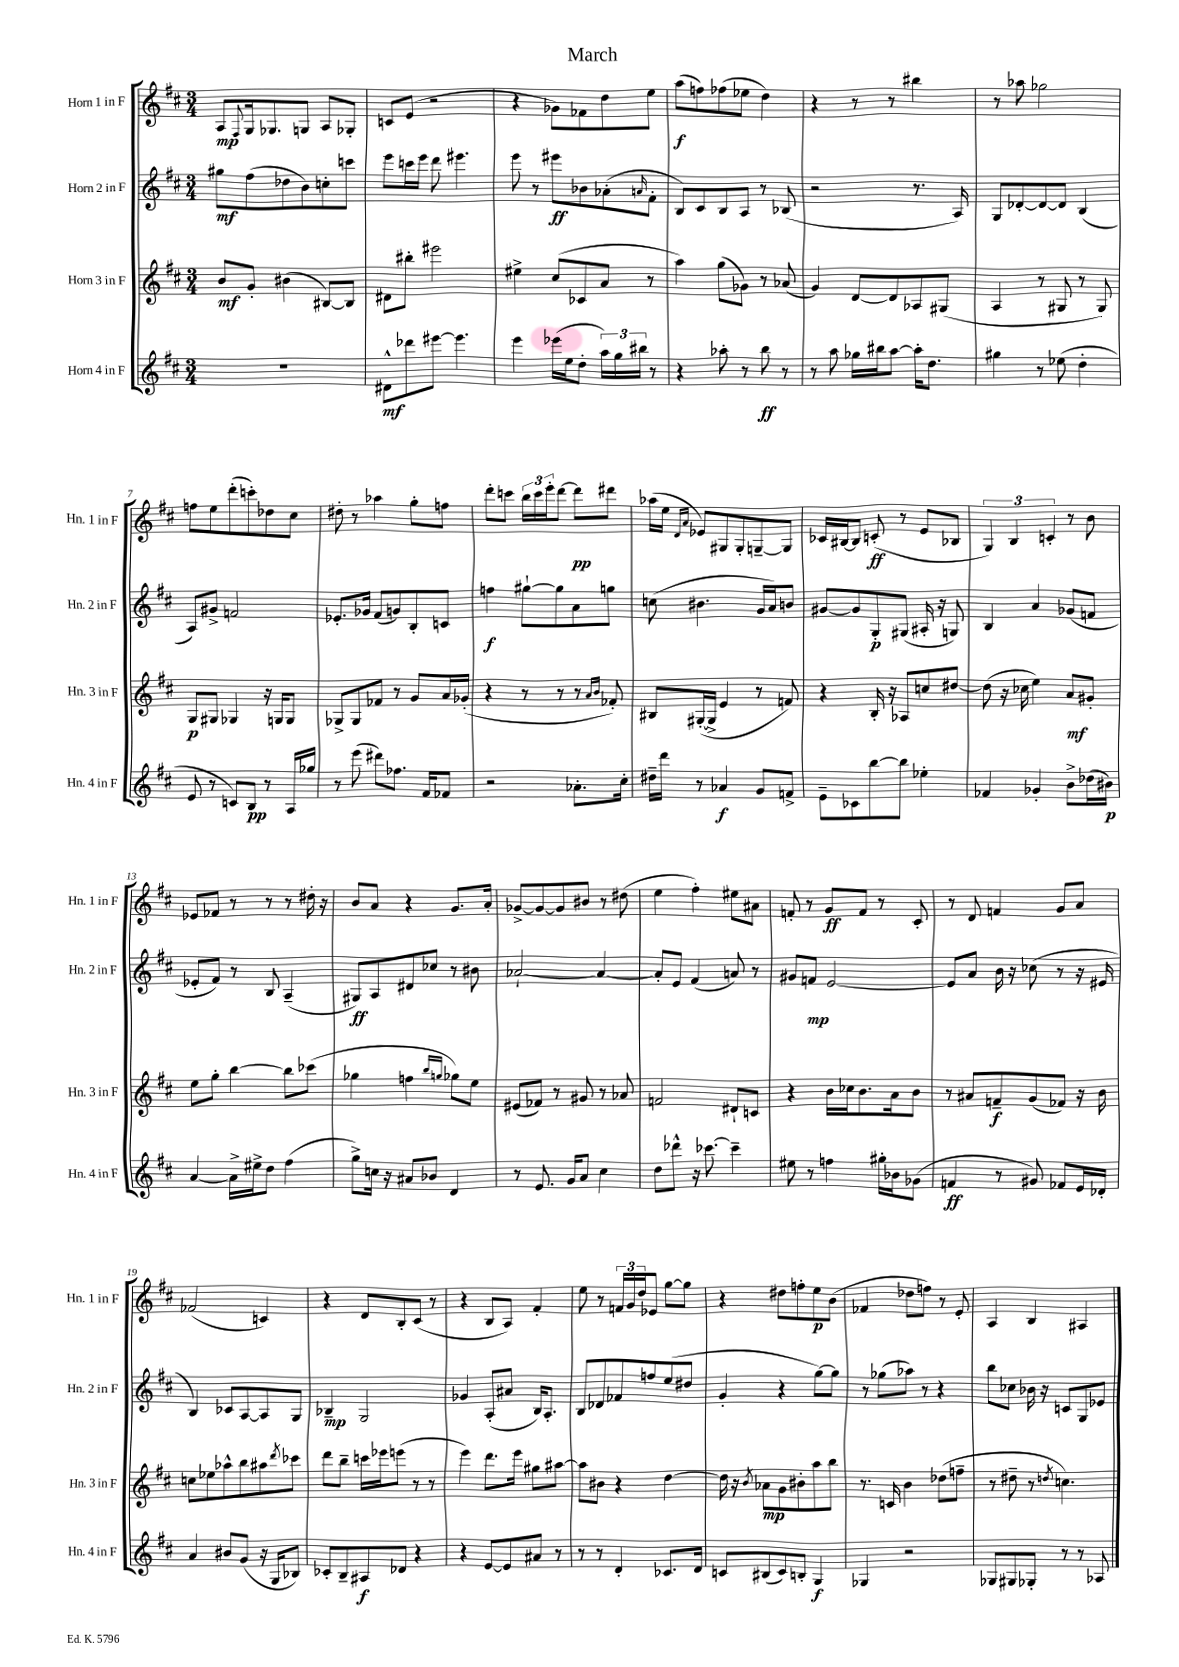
\header { title = "March" }
<<
\new StaffGroup <<
\new Staff = "s0" \with { instrumentName = "Horn 1 in F" shortInstrumentName = "Hn. 1 in F" } {
    \clef treble \key d \major \numericTimeSignature \time 3/4
    a8\mp \appoggiatura { fis8 } g16 ges8. g8 a8 ges8-. |
    c'8 e'8( r2 |
    r4 ges'8) fes'8 d''8 e''8 |
    a''8\f( f''8) fes''8( ees''8 d''4) |
    r4 r8 r8 bis''4 |
    r8 aes''8 ges''2 |
    f''8 e''8 d'''8-.( c'''8-.) des''8 cis''8 |
    dis''8-. r8 aes''4 g''8-. f''8 |
    d'''8-. c'''8 \tuplet 3/2 { b''16 c'''16 e'''16-. } d'''8~ d'''8\pp dis'''8 |
    aes''16( e''16 \grace { d'16 a'16 } ees'8) gis8 gis8-. g8~-- g8 |
    ces'16 bis16~ bis8 c'8-.\ff( r8 e'8 bes8 |
    \tuplet 3/2 { g4) b4 c'4-. } r8 b'8 |
    ees'8 fes'8 r8 r8 r8 dis''16-. r16 |
    b'8 a'8 r4 g'8. a'16-. |
    ges'8~-> ges'8~ ges'8 bis'8 r8 dis''8( |
    e''4 fis''4-.) eis''8 ais'8 |
    f'8-. r8 g'8\ff f'8 r8 cis'8-. |
    r8 d'8 f'4 g'8 a'8 |
    fes'2( c'4) |
    r4 d'8 b8-. cis'8( r8 |
    r4 b8 a8) fis'4-. |
    e''8 r8 \tuplet 3/2 { f'16 g'16 d''16 } ees'8 g''8~ g''8 |
    r4 dis''8 f''8-. e''8\p b'8( |
    fes'4 des''8 f''8) r8 e'8-. |
    a4 b4 ais4 \bar "|." |
}
\new Staff = "s1" \with { instrumentName = "Horn 2 in F" shortInstrumentName = "Hn. 2 in F" } {
    \clef treble \key d \major \numericTimeSignature \time 3/4
    gis''8\mf fis''8( des''8 b'8) c''8-. c'''8 |
    e'''8 c'''16 e'''16 d'''8 eis'''4. |
    e'''8 r8 eis'''8\ff bes'8 aes'8-.( \grace { a'16 } fis'8-. |
    b8) cis'8 b8 a8 r8 bes8( |
    r2 r8. a16) |
    g8 des'8~-. des'8~ des'8 b4( |
    a8) gis'8-> f'2 |
    ees'8.-. ges'16 fis'8( g'8) b8-. c'8 |
    f''4\f gis''8~-! gis''8 a'8 g''8 |
    c''8( bis'4. g'16 a'16) b'8 |
    gis'8~ gis'8 g8-.\p gis8( ais16-. r16 g8) |
    b4 a'4 ges'8( f'8 |
    ees'8-. fis'8) r8 b8 a4--( |
    gis8\ff) a8 dis'8 ces''8 r8 bis'8 |
    aes'2~-! aes'4~ |
    aes'8-. e'8 fis'4( a'8) r8 |
    gis'8 f'8\mp e'2~ |
    e'8 a'8 b'16 r16 ces''8( r8 r16 eis'16 |
    b4) ces'8 a8~ a8 g8 |
    bes4--\mp g2 |
    ges'4 a8-.( ais'8 b16) a8.-. |
    b8 des'8 fes'8 f''8 e''8( dis''8 |
    g'4-. r4 g''8~) g''8 |
    r8 ges''8( aes''8) r8 r4 |
    b''8 ces''8 bes'16 r16 c'8 g8 ees'8 \bar "|." |
}
\new Staff = "s2" \with { instrumentName = "Horn 3 in F" shortInstrumentName = "Hn. 3 in F" } {
    \clef treble \key d \major \numericTimeSignature \time 3/4
    b'8\mf g'8-. bis'4( bis8~) bis8 |
    dis'8 bis''8-. eis'''2 |
    eis''4-> cis''8( ces'8 a'8 r8 |
    a''4) g''8( ges'8) r8 aes'8( |
    g'4) d'8~ d'8 aes8 gis8( |
    a4 r8 gis8 r8 gis8) |
    g8\p gis8 ges4 r16 g16 g8 |
    ges8-> ges8 fes'8 r8 g'8 a'16 ges'16-.( |
    r4 r8 r8 r8 \grace { a'16 b'16 } fes'8-.) |
    bis8 gis16~-.( gis16-> e'4 r8 f'8) |
    r4 b16-. r16 aes8 c''8 dis''8~ |
    dis''8( r16 ces''16 e''4) a'8\mf gis'8-. |
    e''8 g''8-. b''4~ b''8 ces'''8( |
    ges''4 f''4 \grace { b''16 g''16 } ges''8) e''8 |
    eis'8( fes'8) r8 gis'8 r8 aes'8 |
    f'2 dis'8-! c'8 |
    r4 b'16 ces''16 b'8. a'16 b'8 |
    r8 ais'8 f'8--\f g'8( fes'8) r16 b'16 |
    c''8 ees''8 aes''8-^ b''8 ais''8 \acciaccatura { d'''8 } ces'''8 |
    d'''8 b''8-- c'''16 ees'''16 e'''8( r8 r8 |
    e'''4) d'''8. e'''16 gis''8 ais''8~ |
    ais''8 bis'8 r4 d''4~ |
    d''16 r16 \acciaccatura { b'8 } aes'8\mp g'8 bis'8-. a''8 b''8 |
    r8. c'16 b'4 des''8( f''8-- |
    r8 dis''8-- r8 \acciaccatura { d''8 } c''4.) \bar "|." |
}
\new Staff = "s3" \with { instrumentName = "Horn 4 in F" shortInstrumentName = "Hn. 4 in F" } {
    \clef treble \key d \major \numericTimeSignature \time 3/4
    R2. |
    dis'8-^\mf des'''8 eis'''8~ eis'''4. |
    e'''4 ees'''16( e''16 d''8-. \tuplet 3/2 { a''16) g''16 bis''16 } r8 |
    r4 aes''8-. r8 b''8\ff r8 |
    r8 a''8 ges''16 bis''16 a''8~ a''16-. d''8. |
    gis''4 r8 ees''8( d''4-. |
    e'8 r8 c'8) b8\pp r8 a16 ges''16 |
    r8 e'''8( dis'''8) fes''8. fis'16 fes'8 |
    r2 aes'8.-. cis''16-. |
    dis''16-- d'''16 r8 aes'4\f g'8 f'8-> |
    e'8-- ces'8 b''8~ b''8 ees''4-. |
    fes'4 ges'4-. b'8-> des''16( bis'16\p) |
    a'4~ a'16-> eis''16-> d''8 fis''4( |
    g''8->) c''16 r16 ais'8 bes'8 d'4 |
    r8 e'8. g'16 a'8 cis''4 |
    d''8 des'''8-^ r16 ces'''8.~ ces'''4-- |
    eis''8 r8 f''4 gis''16-. bes'16 ges'8( |
    f'4\ff r8 gis'8) fes'8 e'16 des'16-. |
    a'4 bis'8 g'8( r16 g16 bes8) |
    ces'8-. b8-- ais8\f des'8 r4 |
    r4 e'8~ e'8 ais'8 r8 |
    r8 r8 d'4-. ces'8. d'16 |
    c'8 bis8( c'8) b8-. g4\f |
    ges4 r2 |
    ges8 gis8 ges8-. r8 r8 aes8 \bar "|." |
}
>>
>>
